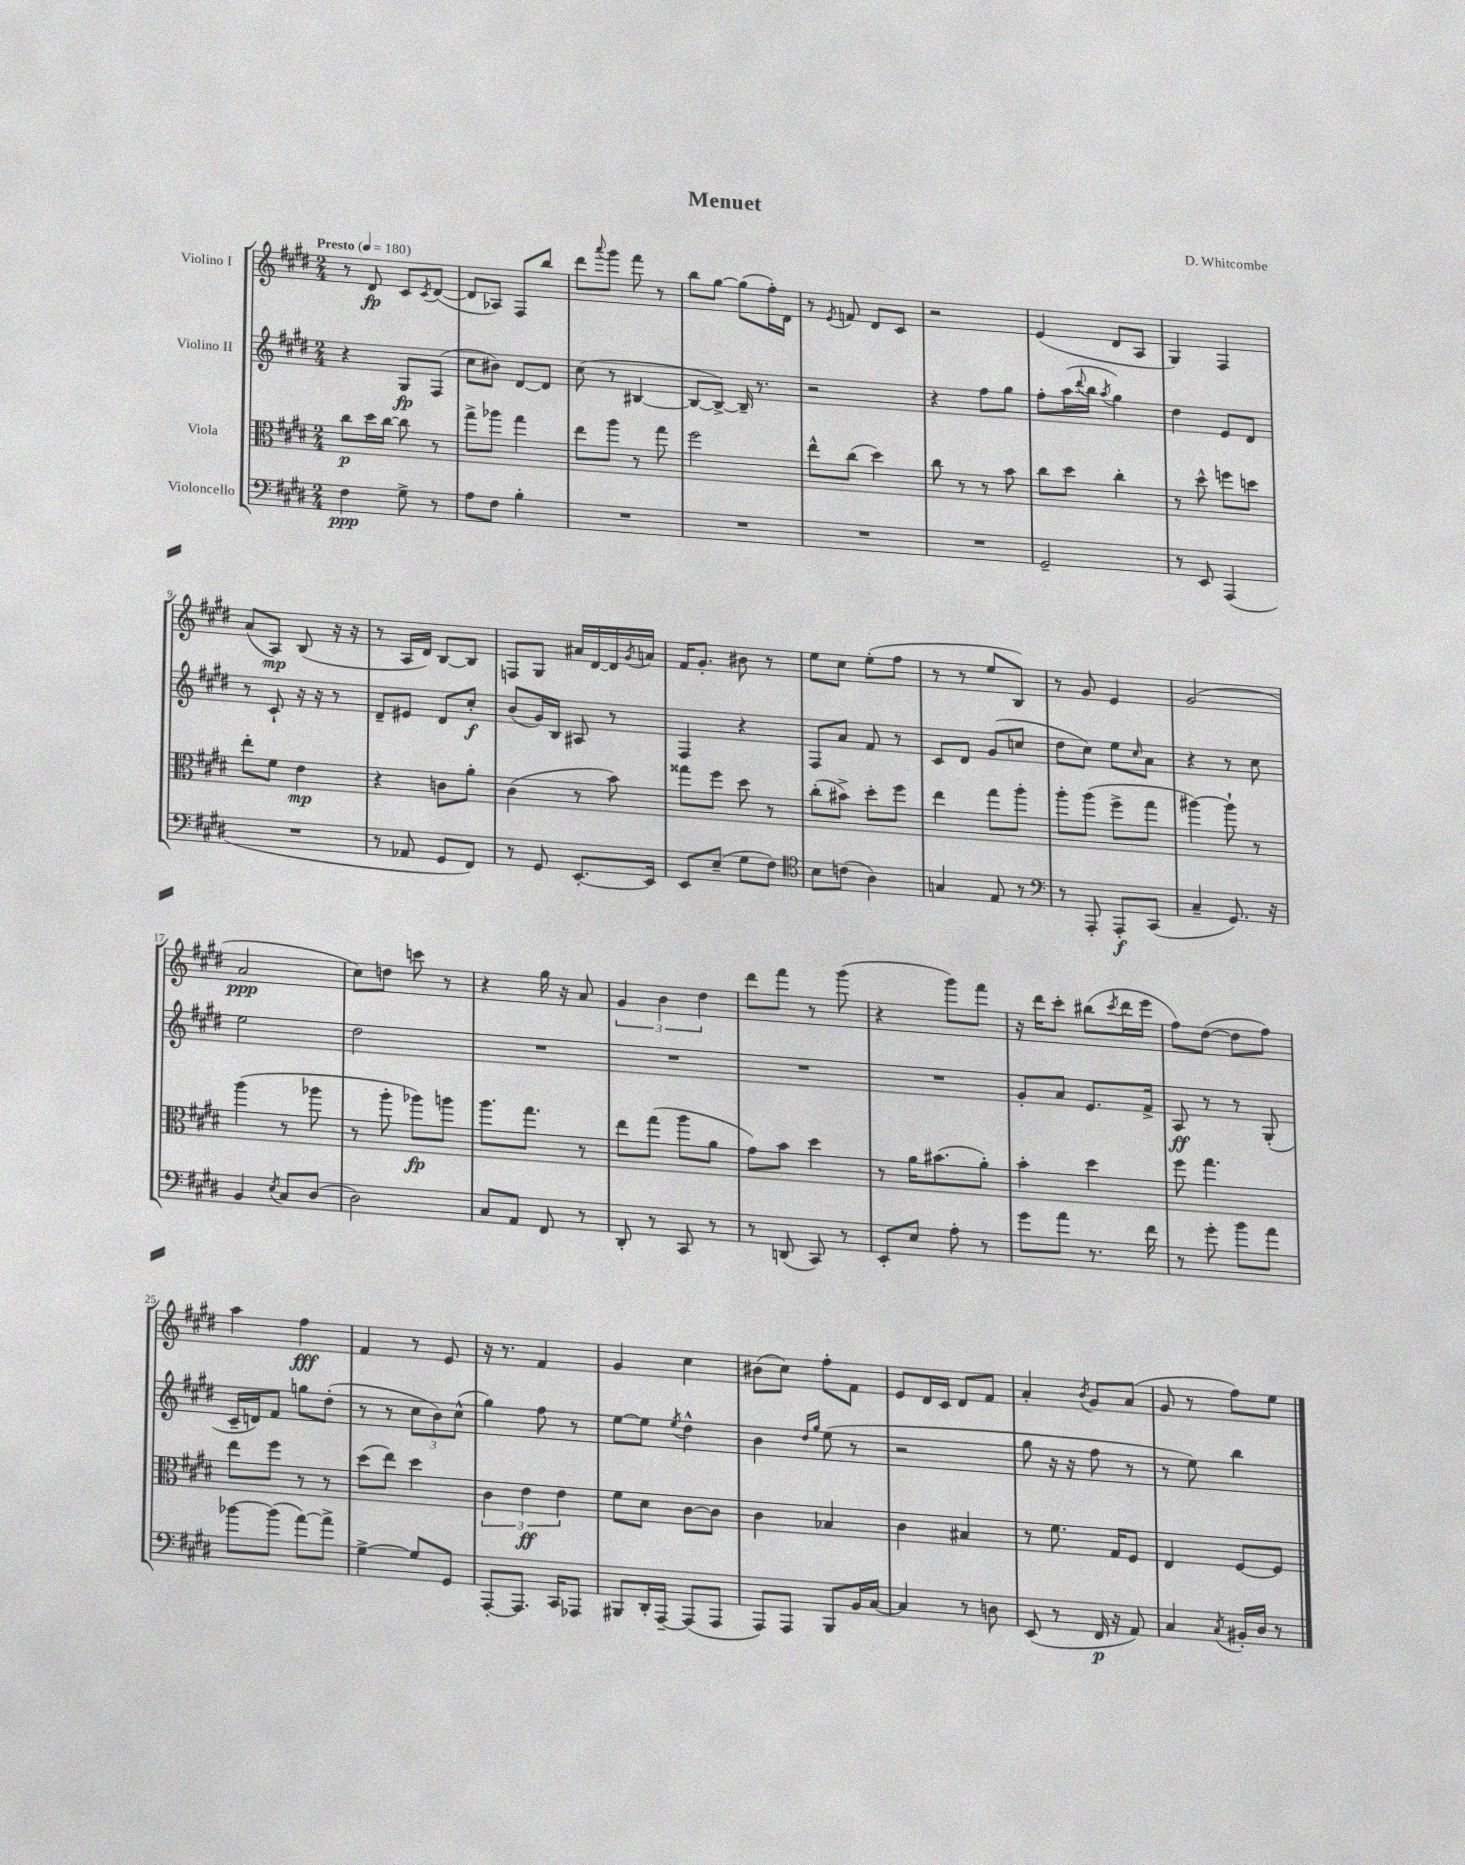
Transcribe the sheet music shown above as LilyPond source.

\header { title = "Menuet" composer = "D. Whitcombe" }
<<
\new StaffGroup <<
\new Staff = "s0" \with { instrumentName = "Violino I" } {
    \clef treble \key e \major \numericTimeSignature \time 2/4 \tempo "Presto" 4 = 180
    r8 dis'8\fp cis'8 \acciaccatura { cis'8 } dis'8~( |
    dis'8 aes8) fis8 b''8 |
    dis'''8 \appoggiatura { a'''8 } gis'''8 fis'''8 r8 |
    b''8 gis''8~ gis''8( fis''16-.) dis'16 |
    r8 \acciaccatura { e'8 } f'8 dis'8 cis'8 |
    r2 |
    e'4( dis'8 a8 |
    gis4) fis4 |
    a'8( a8\mp) b8( r16 r16 |
    r8 a16 dis'16) b8~ b8 |
    f8 gis8 ais'16 dis'16~ dis'16 \acciaccatura { gis'8 } a'16 |
    fis'16 gis'8.-. bis'8 r8 |
    e''8 cis''8 e''8-.( fis''8 |
    r8 r8 e''8 b8) |
    r8 gis'8 e'4 |
    gis'2( |
    a'2\ppp |
    cis''8) d''8 c'''8 r8 |
    r4 gis''16 r16 a'8 |
    \tuplet 3/2 { gis'4 b'4 dis''4 } |
    dis'''8 fis'''8 r8 gis'''8( |
    r4 gis'''8) fis'''8 |
    r16 dis'''16 cis'''8-. bis''8( \acciaccatura { cis'''8 } dis'''16 e'''16 |
    fis''8) dis''8~( dis''8 fis''8) |
    a''4 fis''4\fff |
    fis'4 r8 e'8 |
    r16 r8. fis'4 |
    gis'4 cis''4 |
    bis'8( cis''8) fis''8-. fis'8 |
    e'8 dis'16 cis'16 dis'8 fis'8 |
    a'4-. \acciaccatura { b'8 } gis'8 a'8( |
    gis'8 r8 fis''8) e''8 \bar "|." |
}
\new Staff = "s1" \with { instrumentName = "Violino II" } {
    \clef treble \key e \major \numericTimeSignature \time 2/4
    r4 gis8\fp fis8( |
    cis''8 bis'8) dis'8~ dis'8 |
    cis''8( r8 bis4~ |
    bis8~ bis8~->) bis16-- r8. |
    r2 |
    r4 fis''8 gis''8 |
    fis''8-. a''16( \appoggiatura { dis'''8 } b''16 \acciaccatura { a''8 } gis''4) |
    dis''4 e'8 dis'8 |
    r8 cis'8-! r16 r16 r8 |
    dis'8-- eis'8 dis'8 cis''8-.\f |
    b'8( gis'16) b16 ais8 r8 |
    fis4 r4 |
    fis8 a'8 fis'8 r8 |
    cis'8 dis'8 gis'8( c''8 |
    dis''8 cis''8) e''8 \grace { cis''16 } a'8 |
    r4 r8 cis''8 |
    e''2 |
    dis''2 |
    R2 |
    R2 |
    R2 |
    R2 |
    gis'8-. a'8 e'8. fis'16-> |
    a8\ff r8 r8 gis8-.( |
    cis'16-- d'16) fis'8 g''8 dis''8-.( |
    r8 r8 \tuplet 3/2 { cis''8 b'8) cis''8-^( } |
    gis''4) fis''8 r8 |
    e''8~ e''8 \acciaccatura { e''8 } dis''4-^ |
    b'4 \grace { dis''16 gis''16 } e''8( r8 |
    r2 |
    gis''8 r16 r16 fis''8 r8 |
    r8 e''8) b''4 \bar "|." |
}
\new Staff = "s2" \with { instrumentName = "Viola" } {
    \clef alto \key e \major \numericTimeSignature \time 2/4
    cis''8\p dis''16 cis''16~ cis''8 r8 |
    gis''8-> aes''8 gis''4 |
    e''8 a''8 r8 gis''8 |
    fis''2 |
    e''8-^ cis''8( dis''4) |
    cis''8 r8 r8 b'8 |
    cis''8 dis''8 cis''4-. |
    r8 dis''8-^ f''8 d''8 |
    e''8-. fis'8 e'4\mp |
    r4 c'8 a'8-. |
    cis'4( r8 b'8) |
    gisis''8 fis''8 dis''8 r8 |
    cis''8-.( bis'8->) dis''8-. fis''8 |
    e''4 gis''8 a''8-. |
    a''8-. a''8( fis''8-> gis''8 |
    ais''4~) ais''8-! r8 |
    a''4( r8 aes''8 |
    r8 a''8-. aes''8\fp) a''8 |
    a''8. gis''8. r8 |
    e''8 gis''8( a''8 a'8 |
    gis'8) b'8 dis''4 |
    r8 a'16 bis'8.( a'8-.) |
    b'4-. dis''4 |
    fis''8 gis''4. |
    e''8 fis''8 r8 r8 |
    dis''8( e''8) dis''4 |
    \tuplet 3/2 { cis'4 e'4\ff e'4 } |
    fis'8 dis'8 cis'8~ cis'8 |
    cis'4 bes4 |
    cis'4 bis4 |
    r8 fis'8. gis16 fis8 |
    e4 fis8~ fis8 \bar "|." |
}
\new Staff = "s3" \with { instrumentName = "Violoncello" } {
    \clef bass \key e \major \numericTimeSignature \time 2/4
    fis4\ppp gis8-> r8 |
    a8 fis8 b4-. |
    R2 |
    R2 |
    R2 |
    R2 |
    gis,2-- |
    r8 e,8 a,,4( |
    R2 |
    r8 aes,8 gis,8 fis,8) |
    r8 gis,8 e,8.~-. e,16 |
    e,8 e8--( gis8 fis8) |
    \clef tenor b8 c'8( a4) |
    g4 e8 r8 |
    \clef bass r8 a,,8-. a,,8-.\f cis,8( |
    cis4-- gis,8.) r16 |
    b,4 \acciaccatura { e8 } cis8 dis8( |
    dis2) |
    cis8 a,8 fis,8 r8 |
    dis,8-. r8 cis,8 r8 |
    r8 d,8( cis,8) r8 |
    e,8-. e8 a8-. r8 |
    gis'8 a'8 r8. fis'16 |
    r8 gis'8-. b'8 a'8 |
    bes'8~ bes'8( a'8~) a'8-> |
    gis4~-> gis8 gis,8 |
    a,,8~-. a,,8. cis,16 aes,,8 |
    bis,,8 dis,16-. a,,16~-- a,,8( a,,8 |
    a,,8) a,,8 b,,8 b,16 cis16~ |
    cis4 r8 d8 |
    e,8( r8 fis,16\p r16 a,8) |
    cis4 \acciaccatura { cis8 } bis,16-. dis16 r8 \bar "|." |
}
>>
>>
